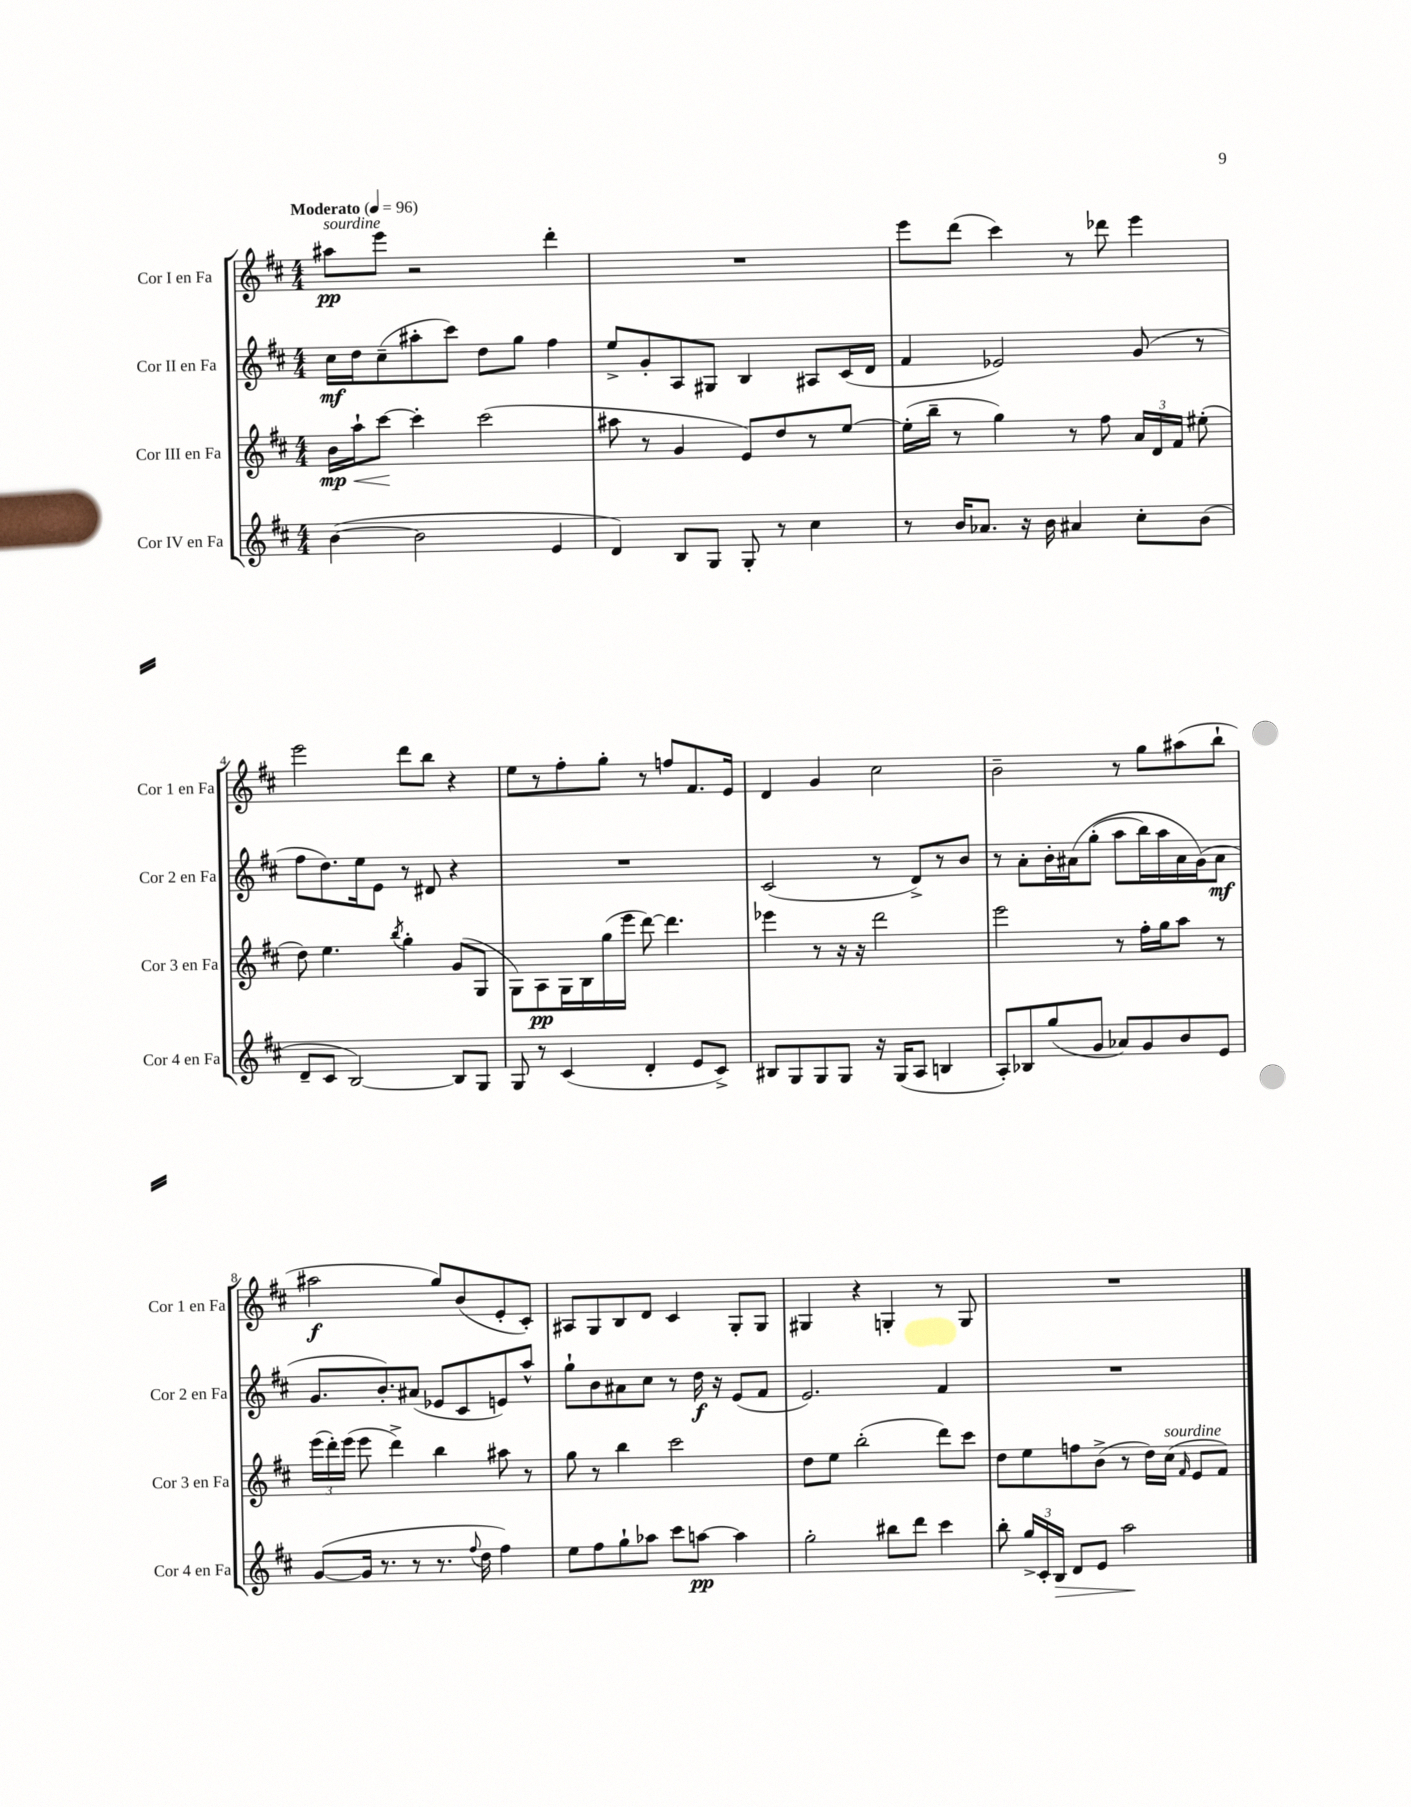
<<
\new StaffGroup <<
\new Staff = "s0" \with { instrumentName = "Cor I en Fa" shortInstrumentName = "Cor 1 en Fa" } {
    \clef treble \key d \major \numericTimeSignature \time 4/4 \tempo "Moderato" 4 = 96
    \autoBeamOff ais''8[\pp^\markup { \italic "sourdine" } e'''8] r2 d'''4-. |
    R1 |
    e'''8[ d'''8]( cis'''4) r8 des'''8 e'''4 |
    e'''2 d'''8[ b''8] r4 |
    e''8[ r8 fis''8-. g''8]-. r8 f''8[ fis'8. e'16] |
    d'4 g'4 cis''2 |
    b'2-- r8 g''8[ ais''8( b''8]-! |
    ais''2\f g''8[) b'8( e'8-. cis'8]-.) |
    ais8[ g8 b8 d'8] cis'4 g8[-. g8] |
    gis4 r4 g4-. r8 g8 |
    R1 \bar "|." |
}
\new Staff = "s1" \with { instrumentName = "Cor II en Fa" shortInstrumentName = "Cor 2 en Fa" } {
    \clef treble \key d \major \numericTimeSignature \time 4/4
    \autoBeamOff cis''16[\mf d''16 cis''8--( ais''8-. cis'''8]) d''8[ g''8] fis''4 |
    e''8[-> g'8-. a8 gis8] b4 ais8[ cis'16( d'16] |
    fis'4 ees'2) g'8( r8 |
    fis''8[ d''8.) e''16 e'8] r8 dis'8 r4 |
    R1 |
    cis'2( r8 d'8[->) r8 b'8] |
    r8 a'8[-. b'16-. ais'16\( g''8]-.( a''8[ b''16) a''16 ais'16 g'16(\) ais'8]\mf |
    g'8.[ b'8.-.) ais'8]( ees'8[ cis'8 e'8) a''8]-^ |
    g''8[-! b'8 ais'8 cis''8] r8 d''16\f r16 e'8[( fis'8] |
    e'2.) fis'4 |
    R1 \bar "|." |
}
\new Staff = "s2" \with { instrumentName = "Cor III en Fa" shortInstrumentName = "Cor 3 en Fa" } {
    \clef treble \key d \major \numericTimeSignature \time 4/4
    \autoBeamOff b'16[\mp\< a''16-! cis'''8]~\! cis'''4-. cis'''2( |
    ais''8 r8 g'4 e'8[) d''8 r8 e''8]~ |
    e''16[-.( b''16]-- r8 g''4) r8 fis''8 \tuplet 3/2 { a'16[ d'16 fis'16] } eis''8-.( |
    d''8) e''4. \acciaccatura { b''8 } g''4-. g'8[( g8] |
    g8[) a8\pp g16 b16 g''16( e'''16] d'''8~) d'''4. |
    ees'''4 r8 r16 r16 d'''2 |
    e'''2 r8 fis''16[-. g''16 a''8] r8 |
    \tuplet 3/2 { e'''16[( d'''16-.) e'''16]( } e'''8 d'''4->) b''4 ais''8 r8 |
    g''8 r8 b''4 cis'''2 |
    d''8[ e''8] b''2-.( d'''8[) cis'''8] |
    d''8[ e''8 f''8 b'8]->( r8 d''16[) cis''16]^\markup { \italic "sourdine" }( \grace { fis'16 } e'8[ fis'8]) \bar "|." |
}
\new Staff = "s3" \with { instrumentName = "Cor IV en Fa" shortInstrumentName = "Cor 4 en Fa" } {
    \clef treble \key d \major \numericTimeSignature \time 4/4
    \autoBeamOff b'4~( b'2 e'4 |
    d'4) b8[ g8] g8-. r8 cis''4 |
    r8 b'16[ aes'8.] r16 b'16 ais'4 cis''8[-. b'8]( |
    d'8[-- cis'8] b2~) b8[ g8] |
    g8 r8 cis'4( d'4-. e'8[ cis'8]->) |
    bis8[ g8 g8 g8] r16 g16[( a8] b4 |
    a8[-.) bes8 g''8( g'8] aes'8[) g'8 b'8 e'8] |
    g'8[~( g'16] r8. r8 r8. \appoggiatura { fis''8 } d''16 fis''4) |
    e''8[ fis''8 g''8-! aes''8] cis'''8[ a''8]~\pp a''4 |
    g''2-. bis''8[ d'''8] cis'''4 |
    b''8-. \tuplet 3/2 { g''16[-> cis'16-. b16]\> } d'8[ e'8] a''2\! \bar "|." |
}
>>
>>
